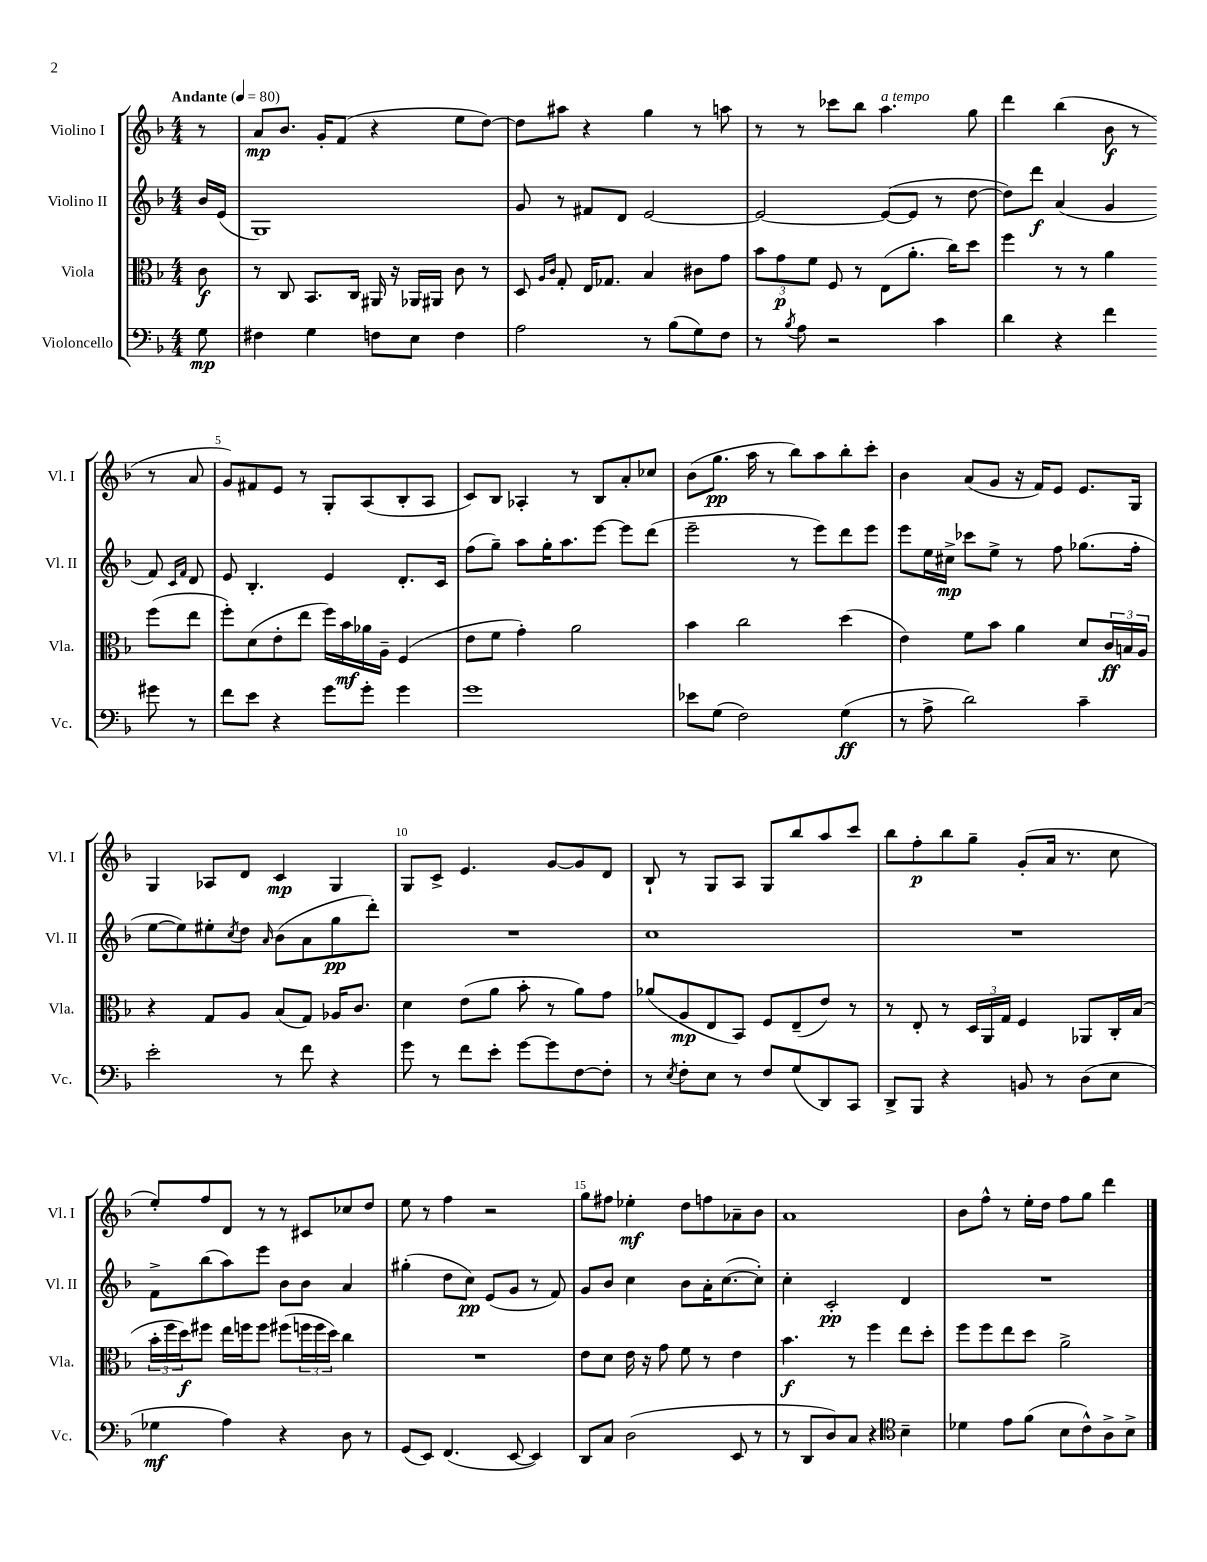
<<
\new StaffGroup <<
\new Staff = "s0" \with { instrumentName = "Violino I" shortInstrumentName = "Vl. I" } {
    \clef treble \key f \major \numericTimeSignature \time 4/4 \partial 8 \tempo "Andante" 4 = 80
    r8 |
    a'8\mp bes'8. g'16-. f'8( r4 e''8 d''8~) |
    d''8 ais''8 r4 g''4 r8 a''8 |
    r8 r8 ces'''8 bes''8 a''4.^\markup { \italic "a tempo" } g''8 |
    d'''4 bes''4( bes'8\f r8 r8 a'8 |
    g'8) fis'8 e'8 r8 g8-. a8( bes8-. a8 |
    c'8) bes8 aes4-. r8 bes8 a'8-. ces''8 |
    bes'8( g''8.\pp a''16 r8 bes''8) a''8 bes''8-. c'''8-. |
    bes'4 a'8( g'8 r16 f'16) e'8 e'8. g16 |
    g4 aes8 d'8 c'4\mp g4 |
    g8 c'8-> e'4. g'8~ g'8 d'8 |
    bes8-! r8 g8 a8 g8 bes''8 a''8 c'''8 |
    bes''8 f''8-.\p bes''8 g''8-- g'8-.( a'16 r8. c''8 |
    e''8-.) f''8 d'8 r8 r8 cis'8 ces''8 d''8 |
    e''8 r8 f''4 r2 |
    g''8 fis''8 ees''4-.\mf d''8 f''8 aes'8-- bes'8 |
    a'1 |
    bes'8 f''8-^ r8 e''16-. d''16 f''8 g''8 d'''4 \bar "|." |
}
\new Staff = "s1" \with { instrumentName = "Violino II" shortInstrumentName = "Vl. II" } {
    \clef treble \key f \major \numericTimeSignature \time 4/4 \partial 8
    bes'16 e'16( |
    g1) |
    g'8 r8 fis'8 d'8 e'2~ |
    e'2~ e'8~( e'8 r8 d''8~ |
    d''8) d'''8\f a'4( g'4 f'8) \grace { c'16 f'16 } d'8 |
    e'8 bes4.-. e'4 d'8.-. c'16 |
    f''8( g''8--) a''8 g''16-. a''8. e'''8~ e'''8 d'''8( |
    e'''2-- r8 e'''8) d'''8 e'''8 |
    e'''8 e''16 cis''16->\mp ces'''8 e''8-> r8 f''8 ges''8.( f''16-. |
    e''8~ e''8) eis''8-. \acciaccatura { c''8 } d''8 \grace { a'16 } bes'8( a'8 g''8\pp d'''8-.) |
    R1 |
    c''1 |
    R1 |
    f'8-> bes''8( a''8) e'''8 bes'8 bes'8 a'4 |
    gis''4-.( d''8 c''8\pp) e'8( g'8 r8 f'8) |
    g'8 bes'8 c''4 bes'8 a'16-. c''8.~( c''8-.) |
    c''4-. c'2-.\pp d'4 |
    R1 \bar "|." |
}
\new Staff = "s2" \with { instrumentName = "Viola" shortInstrumentName = "Vla." } {
    \clef alto \key f \major \numericTimeSignature \time 4/4 \partial 8
    c'8\f |
    r8 c8 bes,8. c16 ais,16 r16 aes,16 ais,16 c'8 r8 |
    d8 \grace { a16 c'16 } g8-. e16 ges8. bes4 cis'8 g'8 |
    \tuplet 3/2 { bes'8 g'8\p f'8 } f8 r8 e8( a'8.-. c''16) d''8 |
    f''4 r8 r8 a'4 f''8( e''8 |
    f''8-.) d'8( e'8-. e''8 f''16) bes'16\mf aes'16 a16-- f4( |
    e'8 f'8 g'4-.) a'2 |
    bes'4 c''2 d''4( |
    e'4) f'8 bes'8 a'4 d'8 \tuplet 3/2 { c'16\ff b16 a16 } |
    r4 g8 a8 bes8( g8) aes16 c'8. |
    d'4 e'8( a'8 bes'8-. r8 a'8) g'8 |
    aes'8( a8\mp e8 bes,8) f8 e8--( e'8) r8 |
    r8 e8-. r8 \tuplet 3/2 { d16 a,16 g16 } f4 aes,8 c16-. bes16( |
    \tuplet 3/2 { bes'16-. f''16 d''16\f) } fis''8 e''16 f''16 f''8 fis''8( \tuplet 3/2 { f''16 f''16 d''16) } c''4 |
    R1 |
    e'8 d'8 e'16 r16 g'8 f'8 r8 e'4 |
    bes'4.\f r8 f''4 e''8 d''8-. |
    f''8 f''8 e''8 d''8 a'2-> \bar "|." |
}
\new Staff = "s3" \with { instrumentName = "Violoncello" shortInstrumentName = "Vc." } {
    \clef bass \key f \major \numericTimeSignature \time 4/4 \partial 8
    g8\mp |
    fis4 g4 f8 e8 f4 |
    a2 r8 bes8( g8) f8 |
    r8 \acciaccatura { bes8 } a8 r2 c'4 |
    d'4 r4 f'4 gis'8 r8 |
    f'8 e'8 r4 g'8 g'8-. g'4 |
    g'1 |
    ees'8 g8( f2) g4\ff( |
    r8 a8-> d'2) c'4-- |
    e'2-. r8 f'8 r4 |
    g'8 r8 f'8 e'8-. g'8~ g'8 f8~ f8-. |
    r8 \acciaccatura { e8 } f8-. e8 r8 f8 g8( d,8) c,8 |
    d,8-> bes,,8 r4 b,8 r8 d8( e8 |
    ges4\mf a4) r4 d8 r8 |
    g,8( e,8) f,4.( e,8~ e,4) |
    d,8 c8 d2( e,8 r8 |
    r8 d,8 d8) c8 r4 \clef tenor bes4-- |
    des'4 e'8 f'8( bes8 c'8-^) a8-> bes8-> \bar "|." |
}
>>
>>
\layout { \context { \Score \override BarNumber.break-visibility = ##(#f #t #t) barNumberVisibility = #(every-nth-bar-number-visible 5) } }
